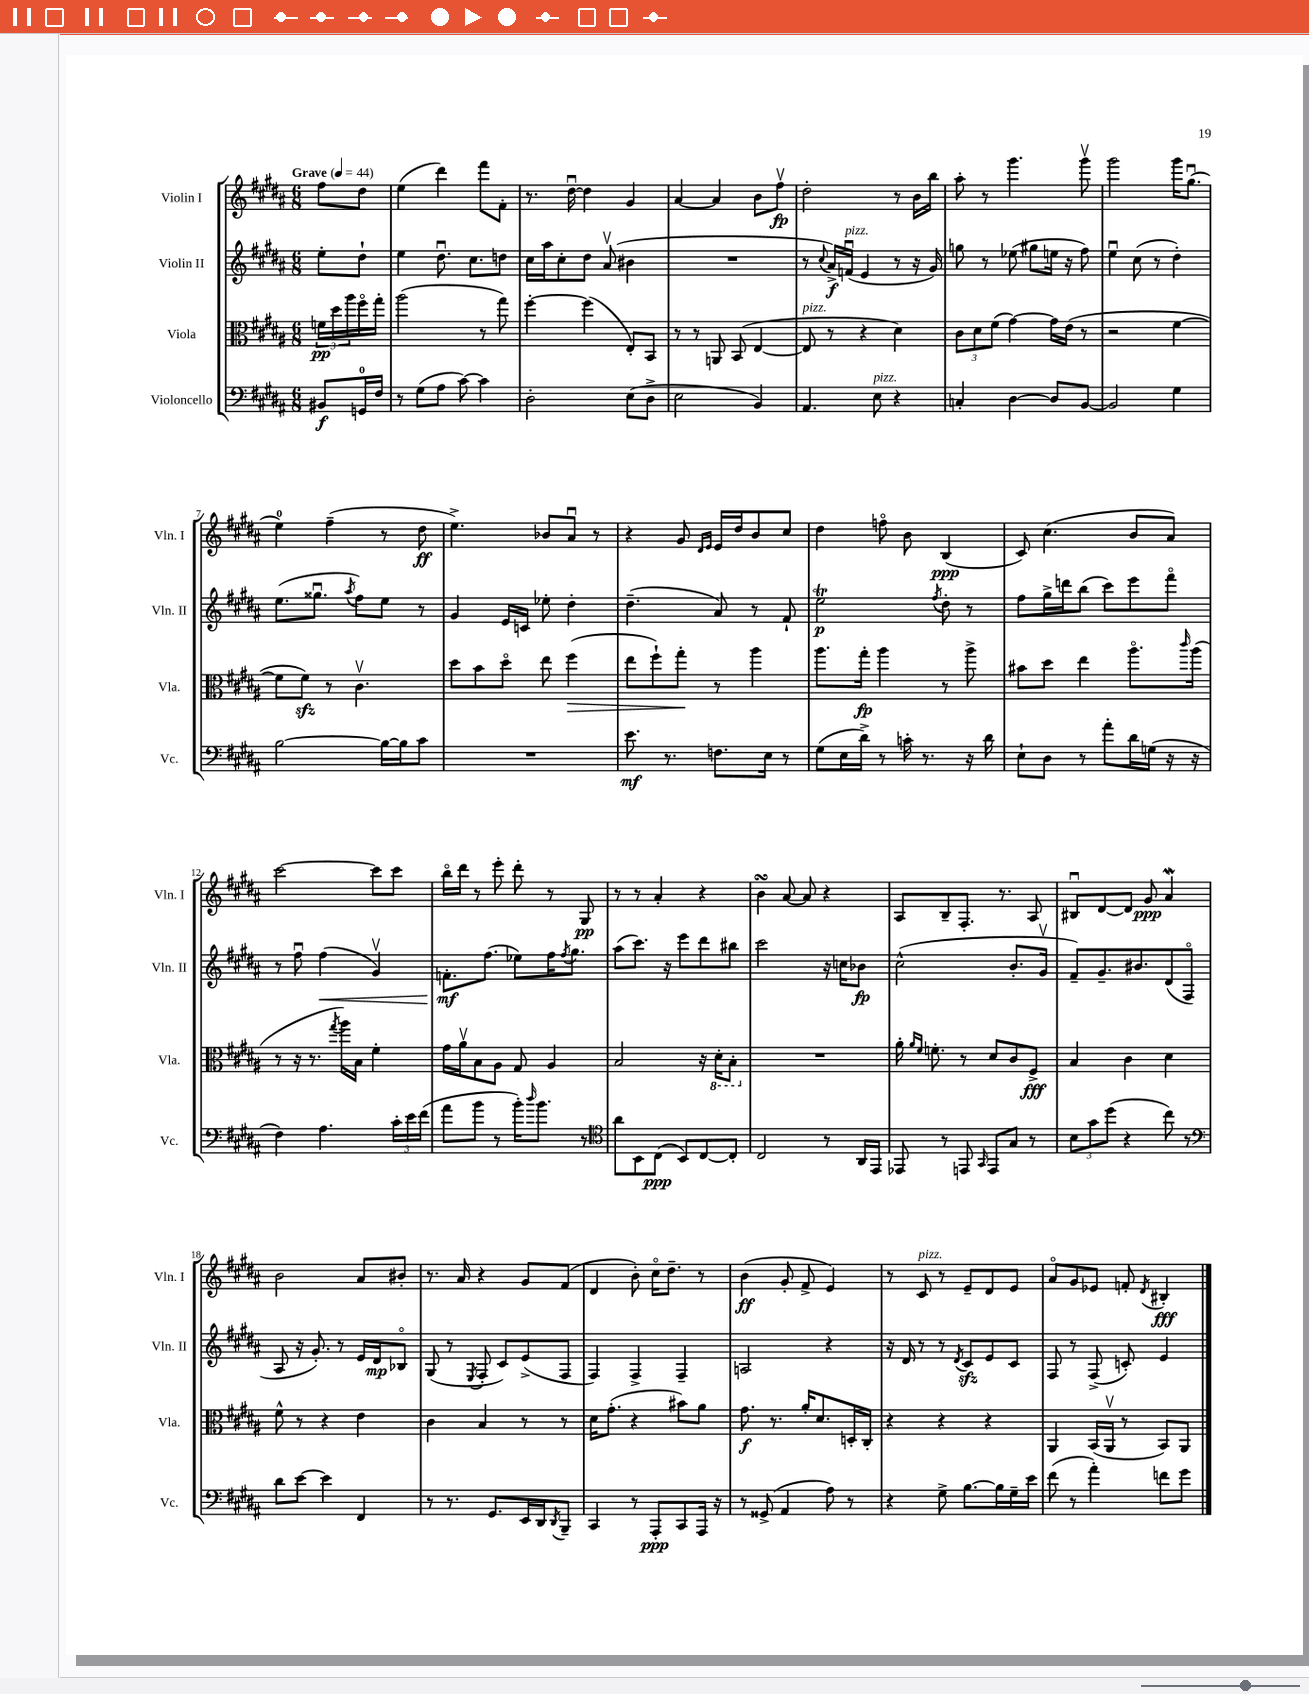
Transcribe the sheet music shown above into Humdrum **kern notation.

**kern	**dynam	**kern	**dynam	**kern	**dynam	**kern	**dynam
*part4	*part4	*part3	*part3	*part2	*part2	*part1	*part1
*staff4	*staff4	*staff3	*staff3	*staff2	*staff2	*staff1	*staff1
*I"Violoncello	*	*I"Viola	*	*I"Violin II	*	*I"Violin I	*
*I'Vc.	*	*I'Vla.	*	*I'Vln. II	*	*I'Vln. I	*
*clefF4	*	*clefC3	*	*clefG2	*	*clefG2	*
*k[f#c#g#d#a#]	*	*k[f#c#g#d#a#]	*	*k[f#c#g#d#a#]	*	*k[f#c#g#d#a#]	*
*M6/8	*	*M6/8	*	*M6/8	*	*M6/8	*
*MM44	*	*MM44	*	*MM44	*	*MM44	*
=	=	=	=	=	=	=	=
!	!	!	!	!	!	!LO:TX:a:B:t=Grave	!
8BB#X/L	f	24fn\LL	pp	8ee'\L	.	8ff#\L	.
.	.	24dd#\	.	.	.	.	.
.	.	24aa#\	.	.	.	.	.
16GGn/L	.	16ff#\	.	8dd#`\J	.	8dd#\J	.
16F#/JJ	.	16gg#'\JJ	.	.	.	.	.
=1	=1	=1	=1	=1	=1	=1	=1
8r	.	(2aa#\	.	4ee\	.	(4ee\	.
(8G#\L	.	.	.	.	.	.	.
8A#\J	.	.	.	8.dd#u\	.	4ddd#\)	.
[8c#\)	.	.	.	.	.	.	.
.	.	.	.	8.cc#\L	.	.	.
4c#\]	.	8r	.	.	.	8fff#\L	.
.	.	8gg#\)	.	8ddn\J	.	8f#'\J	.
=2	=2	=2	=2	=2	=2	=2	=2
2D#'\	.	[4ff#'\	.	16cc#\LL	.	8.r	.
.	.	.	.	16aa#\J	.	.	.
.	.	.	.	8cc#'\	.	.	.
.	.	.	.	.	.	[16dd#u\	.
.	.	(4ff#\]	.	8dd#\J	.	4dd#\]	.
.	.	.	.	(8a#v/	.	.	.
(8E\L	.	8E'/L)	.	4b#X\	.	4g#/	.
8D#^\J	.	8BB/J	.	.	.	.	.
=3	=3	=3	=3	=3	=3	=3	=3
2E\	.	8r	.	2.r	.	[4a#/	.
.	.	8r	.	.	.	.	.
.	.	8AAn/	.	.	.	4a#/]	.
.	.	(8BB/	.	.	.	.	.
4BB/)	.	[4E/	.	.	.	8b\L	.
.	.	.	.	.	.	8ff#v\J	fp
=4	=4	=4	=4	=4	=4	=4	=4
!	!	!LO:TX:a:i:t=pizz.	!	!	!	!	!
4.AA#/	.	8E/]	.	8r	.	2dd#'\	.
.	.	.	.	8qqcc#/	.	.	.
.	.	8r	.	16a#^/LL)	f	.	.
!	!	!	!	!LO:TX:a:i:t=pizz.	!	!	!
.	.	.	.	(16fnu/JJ	.	.	.
.	.	4r	.	4e/	.	.	.
!LO:TX:a:i:t=pizz.	!	!	!	!	!	!	!
8E\	.	.	.	.	.	.	.
4r	.	4d#\)	.	8r	.	8r	.
.	.	.	.	16r	.	16b\LL	.
.	.	.	.	16g#/)	.	16bb\JJ	.
=5	=5	=5	=5	=5	=5	=5	=5
4Cn'/	.	12c#\L	.	8ggn\	.	8aa#'\	.
.	.	12d#\	.	.	.	.	.
.	.	.	.	8r	.	8r	.
.	.	(12f#\J	.	.	.	.	.
[4D#\	.	[4g#\)	.	(8ee-X\	.	4.ggg#\	.
.	.	.	.	8gg#X\L	.	.	.
8D#/L]	.	16g#\LL]	.	16een\Jk	.	.	.
.	.	(16e\JJ	.	16r	.	.	.
[8BB/J	.	8r	.	8ff#\)	.	8ggg#v\	.
=6	=6	=6	=6	=6	=6	=6	=6
2BB/]	.	2r	.	4eeu\	.	2ggg#\	.
.	.	.	.	(8cc#\	.	.	.
.	.	.	.	8r	.	.	.
4G#\	.	[4f#\	.	4dd#'\)	.	16ggg#\KL	.
.	.	.	.	.	.	(8.gg#u\J	.
!!LO:LB:g=z
=7	=7	=7	=7	=7	=7	=7	=7
[2B\	.	8f#\L]	.	(8.ee\L	.	4ee\)	.
.	.	8f#zz\J)	.	.	.	.	.
.	.	.	.	8.gg##Xu\J	.	.	.
.	.	8r	.	.	.	(4ff#~\	.
.	.	.	.	8qaa#/	.	.	.
.	.	4.c#v\	.	8ff#\L)	.	.	.
16B\LL_	.	.	.	8ee\J	.	8r	.
16B\J]	.	.	.	.	.	.	.
8c#\J	.	.	.	8r	.	8dd#\	ff
=8	=8	=8	=8	=8	=8	=8	=8
2.r	.	8dd#\L	.	4g#/	.	4.ee^\)	.
.	.	8b\	.	.	.	.	.
.	.	8dd#\J	.	16e/LL	.	.	.
.	.	.	.	16cn/JJ	.	.	.
.	.	8ee\	.	8ee-X'\	.	8b-X/L	.
!	!	!	!LO:HP:b	!	!	!	!
.	.	(4ff#\	>	4dd#'\	.	8a#u/J	.
.	.	.	.	.	.	8r	.
=9	=9	=9	=9	=9	=9	=9	=9
8.e\	mf	8ee\L	.	(4.dd#~\	.	4r	.
.	.	8ff#`\)	.	.	.	.	.
8.r	.	.	.	.	.	.	.
.	.	8gg#'\J	.	.	.	8g#/	.
.	.	.	.	.	.	16qqd#/LL	.
.	.	.	.	.	.	16qqe/JJ	.
8.Fn\L	.	8r	]	8a#/)	.	16e/LL	.
.	.	.	.	.	.	16dd#/J	.
.	.	4aa#\	.	8r	.	8b/	.
16E\Jk	.	.	.	.	.	.	.
8r	.	.	.	8f#`/	.	8cc#/J	.
=10	=10	=10	=10	=10	=10	=10	=10
(8G#\L	.	8.aa#\L	.	2eeT\	p	4dd#\	.
16E\L	.	.	.	.	.	.	.
16d#^\JJ)	.	16gg#'\Jk	fp	.	.	.	.
8r	.	4aa#\	.	.	.	8ffn\	.
16cn'\	.	.	.	.	.	8b\	.
8.r	.	.	.	.	.	.	.
.	.	.	.	8qff#/	.	.	.
.	.	8r	.	8dd#'\	.	(4B/	ppp
16r	.	8aa#^\	.	8r	.	.	.
16d#\	.	.	.	.	.	.	.
=11	=11	=11	=11	=11	=11	=11	=11
8E`\L	.	8b#X\L	.	8ff#\L	.	8c#/)	.
8D#\J	.	8dd#\J	.	16gg#^\L	.	(4.cc#\	.
.	.	.	.	16dddn\J	.	.	.
8r	.	4ee\	.	(8bb\J	.	.	.
8a#'\L	.	.	.	8ccc#\L)	.	.	.
16d#\L	.	8.aa#\L	.	8eee\	.	8b/L	.
(16Gn\JJ	.	.	.	.	.	.	.
16r	.	.	.	8fff#\J	.	8a#/J)	.
.	.	16qqccc#/	.	.	.	.	.
16r	.	(16aa#\Jk	.	.	.	.	.
!!LO:LB:g=z
=12	=12	=12	=12	=12	=12	=12	=12
4F#\)	.	8r	.	8r	.	[2ccc#\	.
.	.	16r	.	8ff#u\	.	.	.
.	.	8.r	.	.	.	.	.
!	!	!	!	!	!LO:HP:b	!	!
4.A#\	.	.	.	(4ff#\	<	.	.
.	.	8qgg#/	.	.	.	.	.
.	.	16aa#\LL)	.	.	.	.	.
.	.	16B\JJ	.	.	.	.	.
.	.	4f#'\	.	4g#v/)	.	8ccc#\L]	.
24c#'\LL	.	.	.	.	.	8ccc#\J	.
24e\	.	.	.	.	.	.	.
(24f#\JJ	.	.	.	.	.	.	.
=13	=13	=13	=13	=13	=13	=13	=13
8a#\L	.	16g#\LL	.	8.fn'\L	mf	16bb\LL	.
.	.	16a#v\J	.	.	.	16ddd#\JJ	.
8b\J	.	8B\	.	.	.	8r	.
.	.	.	.	(8.ff#\J	[	.	.
8r	.	8A#\J	.	.	.	8eee'\	.
16b'\KL)	.	8G#/	.	8ee-X\L)	.	8ddd#'\	.
16qqdd#/	.	.	.	.	.	.	.
8.b\J	.	.	.	.	.	.	.
.	.	4A#/	.	16ff#\K	.	8r	.
.	.	.	.	8qff#/	.	.	.
.	.	.	.	8.gg#\J	.	.	.
8r	.	.	.	.	.	8G#/	pp
=14	=14	=14	=14	=14	=14	=14	=14
*clefC4	*	*	*	*	*	*	*
8a#\L	.	2B/	.	(8aa#\L	.	8r	.
8BB\	.	.	.	8.ccc#\J)	.	8r	.
(8C#\J	ppp	.	.	.	.	4a#'/	.
.	.	.	.	16r	.	.	.
8BB/L)	.	.	.	8eee\L	.	.	.
[8C#/	.	16r	.	8ddd#\	.	4r	.
*	*	*8ba	*	*	*	*	*
.	.	16D#'\KL	.	.	.	.	.
8C#'/J]	.	8BB'\J	.	8bb#X\J	.	.	.
=15	=15	=15	=15	=15	=15	=15	=15
*	*	*X8ba	*	*	*	*	*
2C#/	.	2.r	.	2ccc#\	.	4bsSSs\	.
.	.	.	.	.	.	[8a#/	.
.	.	.	.	.	.	8a#/]	.
8r	.	.	.	16r	.	4r	.
.	.	.	.	16ccn\KL	.	.	.
16AA#/LL	.	.	.	8b-X\J	fp	.	.
16EE/JJ	.	.	.	.	.	.	.
=16	=16	=16	=16	=16	=16	=16	=16
8EE-X/	.	16a#'\	.	(2cc#^^\	.	8A#/L	.
.	.	16qqa#/LL	.	.	.	.	.
.	.	16qqf#/JJ	.	.	.	.	.
.	.	8.fn'\	.	.	.	.	.
8r	.	.	.	.	.	8B~/	.
8EEn/	.	8r	.	.	.	8.F#'/J	.
16qqGG#/	.	.	.	.	.	.	.
8EE/L	.	8d#/L	.	.	.	.	.
.	.	.	.	.	.	8.r	.
8G#/J	.	8c#/	.	8.b'/L	.	.	.
8r	.	8F#^/J	fff	.	.	8A#/	.
.	.	.	.	16g#v/Jk	.	.	.
=17	=17	=17	=17	=17	=17	=17	=17
12B\L	.	4B/	.	8f#~/L)	.	8B#Xu/L	.
12g#\	.	.	.	.	.	.	.
.	.	.	.	8.g#~/	.	[8d#/	.
(12dd#\J	.	.	.	.	.	.	.
4r	.	4c#\	.	.	.	8d#/J]	.
.	.	.	.	8.b#X/	.	.	.
.	.	.	.	.	.	8g#/	ppp
8cc#\)	.	4d#\	.	(8d#/	.	4a#W/	.
8r	.	.	.	8F#/J	.	.	.
!!LO:LB:g=z
=18	=18	=18	=18	=18	=18	=18	=18
*clefF4	*	*	*	*	*	*	*
8d#\L	.	8f#^^\	.	8A#/	.	2b\	.
[8e\J	.	8r	.	16r	.	.	.
.	.	.	.	8.g#'/)	.	.	.
4e\]	.	4r	.	.	.	.	.
.	.	.	.	8r	.	.	.
4FF#/	.	4e\	.	16e/LL	.	8a#/L	.
.	.	.	.	16d#/J	mp	.	.
.	.	.	.	8B-X/J	.	8b#X'/J	.
=19	=19	=19	=19	=19	=19	=19	=19
8r	.	4c#\	.	(8G#/	.	8.r	.
8.r	.	.	.	8r	.	.	.
.	.	.	.	.	.	16a#/	.
.	.	.	.	8qE/	.	.	.
.	.	4B/	.	8F#'/	.	4r	.
8.GG#/L	.	.	.	.	.	.	.
.	.	.	.	8c#/L)	.	.	.
16EE/L	.	8r	.	(8e^/	.	8g#/L	.
16DD#/J	.	.	.	.	.	.	.
8qDD#/	.	.	.	.	.	.	.
8BBB~/J	.	8r	.	8F#/J	.	(8f#/J	.
=20	=20	=20	=20	=20	=20	=20	=20
4CC#/	.	16d#\KL	.	4F#/)	.	4d#/	.
.	.	(8.g#'\J	.	.	.	.	.
8r	.	4r	.	4F#^/	.	8b'\)	.
8AAA#'/L	ppp	.	.	.	.	16cc#\KL	.
.	.	.	.	.	.	8.dd#~\J	.
8CC#/	.	8b#X\L)	.	4F#~/	.	.	.
16AAA#/Jk	.	8a#\J	.	.	.	8r	.
16r	.	.	.	.	.	.	.
=21	=21	=21	=21	=21	=21	=21	=21
8r	.	8.g#\	f	2An/	.	(4b\	ff
(8GG##X^/	.	.	.	.	.	.	.
.	.	8.r	.	.	.	.	.
4AA#/	.	.	.	.	.	8g#'/	.
.	.	16a#'/KL	.	.	.	8f#^/	.
.	.	8.d#/	.	.	.	.	.
8A#\)	.	.	.	4r	.	4e/)	.
8r	.	16Dn'/L	.	.	.	.	.
.	.	16C#'/JJ	.	.	.	.	.
=22	=22	=22	=22	=22	=22	=22	=22
4r	.	4r	.	16r	.	8r	.
.	.	.	.	16d#/	.	.	.
!	!	!	!	!	!	!LO:TX:a:i:t=pizz.	!
.	.	.	.	8r	.	8c#/	.
8G#^\	.	4r	.	8r	.	8r	.
.	.	.	.	8qd#/	.	.	.
[8.B\L	.	.	.	8c#zz/L	.	8e~/L	.
.	.	4r	.	8e/	.	8d#/	.
16B\L]	.	.	.	.	.	.	.
16G#~\	.	.	.	8c#/J	.	8e/J	.
16e\JJ	.	.	.	.	.	.	.
=23	=23	=23	=23	=23	=23	=23	=23
(8f#\	.	4AA#/	.	8F#/	.	8a#/L	.
8r	.	.	.	8r	.	8g#/	.
4a#'\)	.	(16BB/LL	.	(8F#^/	.	8e-X/J	.
.	.	16AA#v/JJ	.	.	.	.	.
.	.	8r	.	8cn'/)	.	8fn'/	.
.	.	.	.	.	.	8qd#/	.
8fn\L	.	8BB/L)	.	4e/	.	4B#X'/	fff
8g#\J	.	8AA#/J	.	.	.	.	.
==	==	==	==	==	==	==	==
*-	*-	*-	*-	*-	*-	*-	*-
